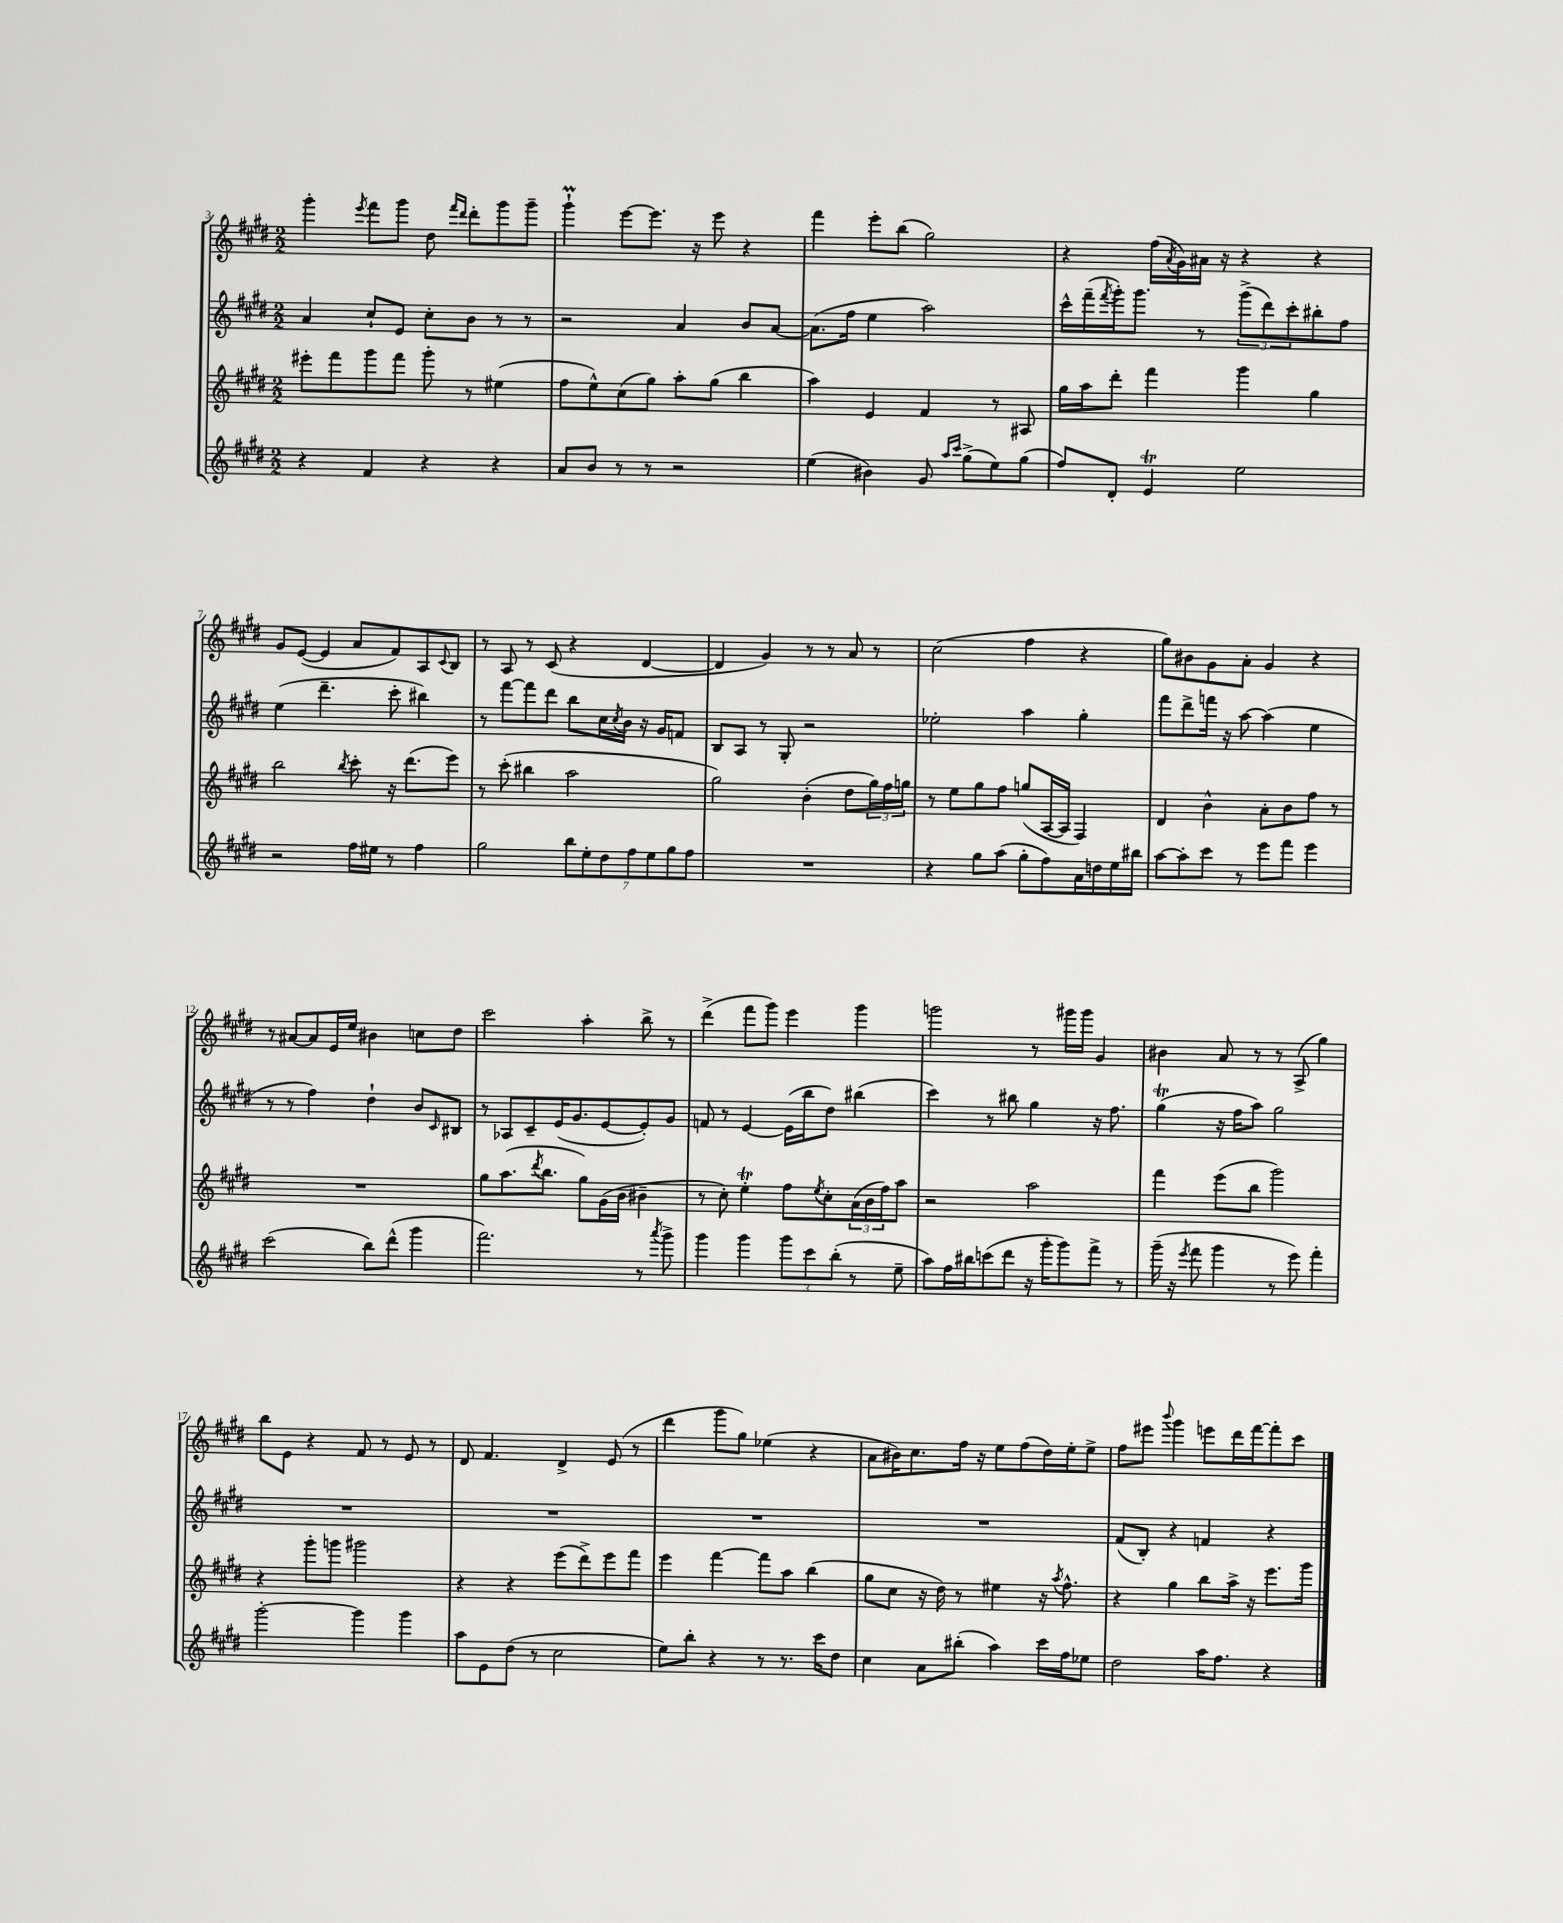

**kern	**kern	**kern	**kern
*part4	*part3	*part2	*part1
*staff4	*staff3	*staff2	*staff1
*clefG2	*clefG2	*clefG2	*clefG2
*k[f#c#g#d#]	*k[f#c#g#d#]	*k[f#c#g#d#]	*k[f#c#g#d#]
*M2/2	*M2/2	*M2/2	*M2/2
=3	=3	=3	=3
4r	8eee#X'\L	4a/	4ggg#'\
.	8fff#\	.	.
.	.	.	8qeee/
4f#/	8ggg#\	8cc#`/L	8fff#\L
.	8fff#\J	8e/J	8ggg#\J
4r	8ggg#'\	8cc#'\L	8dd#\
.	.	.	16qqfff#/LL
.	.	.	16qqddd#/JJ
.	8r	8b\J	8ddd#'\L
4r	(4ee#X\	8r	8ggg#\
.	.	8r	8ggg#~\J
=4	=4	=4	=4
8a/L	8ff#\L	2r	4ggg#m`\
8b/J	8ee^^\)	.	.
8r	(8cc#\	.	[8eee\L
8r	8gg#\J)	.	8.eee\J]
2r	8aa'\L	4a/	.
.	.	.	16r
.	(8gg#\J	.	8eee\
.	4bb\	8b/L	4r
.	.	[8a/J	.
=5	=5	=5	=5
(4ee\	4aa\)	(8.a\L]	4fff#\
.	.	16ff#\Jk	.
4b#X\)	4e/	4ee\	8eee'\L
.	.	.	(8bb\J
8g#/	4f#/	2aa\)	2gg#\)
16qqaa/LL	.	.	.
16qqccc#/JJ	.	.	.
(8gg#^\L	.	.	.
8ee\)	8r	.	.
(8gg#\J	8A#X/	.	.
=6	=6	=6	=6
8ff#/L)	16gg#\LL	16ccc#^^\LL	4r
.	16aa\J	(16fff#~\	.
.	.	8qfff#/	.
8d#'/J	8ddd#'\J	16ggg#'\J)	.
.	.	8.ggg#\J	.
4eT/	4fff#\	.	(16ff#\LL
.	.	.	8qa/
.	.	.	16g#\)
.	.	8r	16a#X\JJ
.	.	.	16r
2ee\	4ggg#\	(12ggg#^\L	4r
.	.	12ddd#\)	.
.	.	12ccc#'\	.
.	4gg#\	8bb#X'\	4r
.	.	8ff#\J	.
!!LO:LB:g=z
=7	=7	=7	=7
2r	2bb\	(4ee\	8g#/L
.	.	.	([8e/J
.	.	4.ddd#~\	4e/]
.	8qbb/	.	.
16ff#\LL	8ccc#'\	.	8a/L
16ee#X\JJ	.	.	.
8r	16r	8ccc#'\	8f#/)
.	(8.ddd#\L	.	.
4ff#\	.	4bb#X\)	8A/
.	.	.	8qqc#/
.	8eee\J)	.	8B/J
=8	=8	=8	=8
2gg#\	8r	8r	8r
.	(8ccc#'\	[8fff#\L	8A/
.	4bb#X\	8fff#\]	8r
.	.	8ddd#\J	(8c#/
14bb\L	2aa\	8bb\L	4r
14ee'\	.	.	.
.	.	16cc#\L	.
14dd#\	.	.	.
.	.	8qcc#/	.
.	.	16b\JJ	.
14ff#\	.	.	.
.	.	16r	[4d#/
14ee\	.	.	.
.	.	16g#/KL	.
14gg#\	.	.	.
.	.	8fn/J	.
14ff#\J	.	.	.
=9	=9	=9	=9
1r	2gg#\)	8B/L	4d#/]
.	.	8A/J	.
.	.	8r	4g#/)
.	.	8G#'/	.
.	(4b'\	2r	8r
.	.	.	8r
.	8dd#\L	.	8a/
.	24gg#\L)	.	8r
.	24ff#\	.	.
.	24ggn\JJ	.	.
=10	=10	=10	=10
4r	8r	2ee-X'\	(2cc#\
.	8ee\L	.	.
8gg#\L	8gg#\	.	.
(8aa\J	8ff#\J	.	.
8gg#'\L	(8ggn/L	4aa\	4ff#\
8ff#\)	[16A/L	.	.
.	16A/JJ]	.	.
16a\L	4F#/)	4gg#'\	4r
16ddn\	.	.	.
16ee\	.	.	.
16bb#X\JJ	.	.	.
=11	=11	=11	=11
[8aa\L	4d#/	8fff#\L	8gg#\L)
8aa'\]	.	8ddd#^\	8b#X\
8ccc#\J	4b^^\	16fffn\Jk	8g#\
.	.	16r	.
8r	.	[8aa\	8a'\J
8eee\L	8a'\L	(4aa\]	4g#/
8fff#\J	8b\	.	.
4eee\	8ff#\J	4ee\	4r
.	8r	.	.
!!LO:LB:g=z
=12	=12	=12	=12
(2ccc#\	1r	8r	8r
.	.	8r	[8a#X/L
.	.	4ff#\)	8a#/]
.	.	.	16e/L
.	.	.	16ee/JJ
8bb\L)	.	4dd#`\	4b#X\
(8ddd#^^\J	.	.	.
4ggg#\	.	8b/L	8ccn\L
.	.	16qqc#/	.
.	.	8B#X/J	8dd#\J
=13	=13	=13	=13
2.fff#\)	8gg#\L	8r	2ccc#\
.	(8.aa\	8A-X/L	.
.	.	8c#~/	.
.	8qddd#/	.	.
.	8.bb\J	.	.
.	.	(16e/K	.
.	.	8.g#/	.
.	8gg#\L)	.	4aa'\
.	(16g#\L	[8e/	.
.	16b\JJ	.	.
8r	4b#X~\	8e'/])	8bb^\
8qaaa/	.	.	.
8ggg#^\	.	8g#/J	8r
=14	=14	=14	=14
4ggg#\	8r	8fn/	(4ddd#^\
.	8cc#'\)	8r	.
4ggg#\	4eeT'\	[4e/	8fff#\L
.	.	.	8ggg#\J)
12ggg#\L	8ff#\L	(16e\LL]	4eee\
.	.	16bb\J	.
12ccc#\	.	.	.
.	8qee/	.	.
.	8cc#'\	8dd#\J)	.
(12bb'\J	.	.	.
8r	(24a\L	(4bb#X\	4ggg#\
.	24b\	.	.
.	24ff#\J)	.	.
8ee~\	8aa\J	.	.
=15	=15	=15	=15
8aa\L)	2r	4ccc#\)	2gggn\
16ff#\L	.	.	.
16bb#X\J	.	.	.
(8cccn\	.	8r	.
8ddd#\J	.	8bb#X\	.
16r	2aa\	4gg#\	8r
16ggg#'\KL	.	.	.
8ggg#\)	.	.	16ggg#X\LL
.	.	.	16ggg#\JJ
8fff#^\J	.	16r	4g#/
.	.	8.ff#\	.
8r	.	.	.
=16	=16	=16	=16
(16ggg#~\	4fff#\	(4gg#t\	4b#X\
16r	.	.	.
8qeee/	.	.	.
8fff#\	.	.	.
4ggg#\	(8eee\L	16r	8a/
.	.	16ff#\KL	.
.	8bb\J	8aa\J)	8r
8r	2ggg#\)	2gg#\	8r
8eee\)	.	.	(8A^/
4fff#'\	.	.	4gg#\)
!!LO:LB:g=z
=17	=17	=17	=17
[2ggg#'\	4r	1r	8bb\L
.	.	.	8e\J
.	8ggg#'\L	.	4r
.	8gggn\J	.	.
4ggg#\]	2ggg#X\	.	8f#/
.	.	.	8r
4ggg#\	.	.	8e/
.	.	.	8r
=18	=18	=18	=18
8aa\L	4r	1r	8d#/
8e\	.	.	4.f#/
(8dd#\J	4r	.	.
8r	.	.	.
2cc#\	(8eee\L	.	4d#^/
.	8ddd#^\)	.	.
.	8eee\	.	(8e/
.	8fff#\J	.	8r
=19	=19	=19	=19
8ee\L)	4eee\	1r	4ddd#\
8bb'\J	.	.	.
4r	[4fff#\	.	8ggg#\L
.	.	.	8gg#\J)
8r	8fff#\L]	.	(4ee-X\
8.r	8aa\J	.	.
.	(4bb\	.	4r
16ccc#\KL	.	.	.
8dd#\J	.	.	.
=20	=20	=20	=20
4cc#\	8gg#\L	1r	8a\L
.	8cc#\J	.	16b#X\K)
.	.	.	8.cc#\
8a\L	16r	.	.
.	16dd#\)	.	.
(8bb#X'\J	8r	.	16ff#\Jk
.	.	.	16r
4aa\)	4ee#X\	.	8ee\L
.	.	.	(8ff#\
16ccc#\LL	16r	.	16dd#\L)
.	8qaa/	.	.
16ff#\J	8.ff#^^\	.	16ee'\J
8ee-X\J	.	.	8ee^\J
=21	=21	=21	=21
2dd#\	4r	(8f#/L	8ff#\L
.	.	8B'/J)	8eee#X\J
.	.	.	8qqbbb/
.	4gg#\	4r	4ggg#\
16aa\KL	8bb\L	4fn/	8eeen\L
8.ff#\J	.	.	.
.	16aa^\Jk	.	16ddd#\L
.	16r	.	[16fff#\J
4r	8.eee\L	4r	8fff#'\]
.	.	.	8ccc#\J
.	16ggg#\Jk	.	.
==	==	==	==
*-	*-	*-	*-
